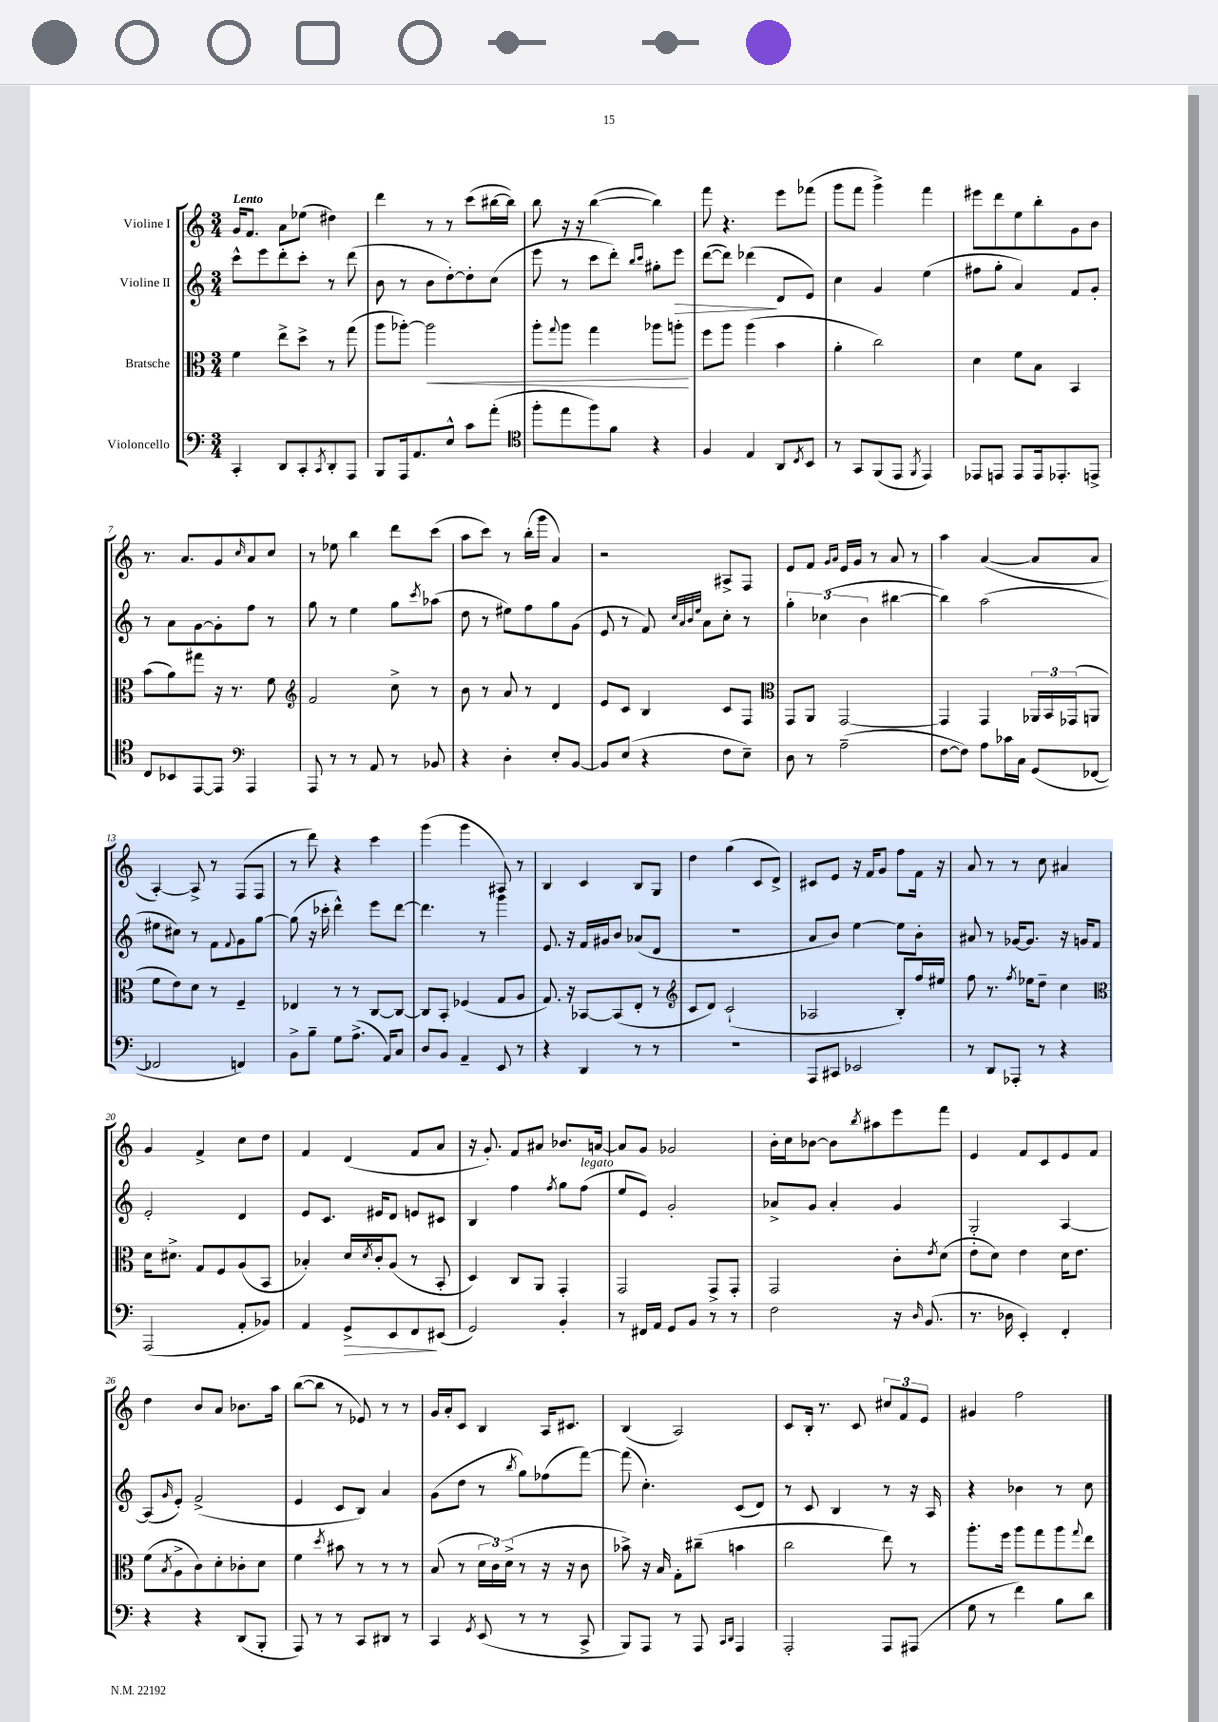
<<
\new StaffGroup <<
\new Staff = "s0" \with { instrumentName = "Violine I" } {
    \clef treble \key c \major \numericTimeSignature \time 3/4 \tempo "Lento"
    g'16 f'8. a'8 ees''8( dis''4) |
    d'''4 r8 r8 c'''8( bis''16~ bis''16) |
    b''8 r16 r16 b''4~( b''4) |
    f'''8 r4. e'''8 fes'''8( |
    g'''8 f'''8 g'''4->) f'''4 |
    eis'''8 d'''8 e''8 b''8-. g'8 b'8 |
    r8. a'8. g'8 \grace { c''16 } a'8 c''8 |
    r8 ees''8 b''4 d'''8 c'''8( |
    a''8 c'''8) r8 b''16-.( g'''16 a'4) |
    r2 ais8-> f8 |
    e'8 f'8 \grace { g'16 a'16 } e'16 g'16 r8 a'8 r8 |
    a''4 a'4~( a'8 a'8 |
    a4~-.) a8-> r8 f8( f8 |
    r8 d'''8) r4 c'''4 |
    g'''4( g'''4 ais8) r8 |
    b4 c'4 b8 g8 |
    d''4 g''4( c'8 d'8->) |
    cis'8 e'8 r16 f'16 g'8 f''8 f'16 r16 |
    a'8 r8 r8 c''8 ais'4 |
    g'4 f'4-> c''8 d''8 |
    f'4 d'4( f'8 a'8 |
    r16 g'8.-.) f'8 ais'8 bes'8. a'16~ |
    a'8 g'8 ges'2 |
    b'16-. c''16 bes'8~ bes'8 \acciaccatura { b''8 } ais''8 e'''8 f'''8 |
    e'4 f'8 c'8 e'8 f'8 |
    d''4 b'8 a'8 bes'8. a''16 |
    b''8~( b''8 r8 ees'8) r8 r8 |
    g'16 a'16-. c'8 b4 a16 cis'8. |
    b4( a2) |
    c'8 b16-. r8. c'8 \tuplet 3/2 { cis''8 f'8 e'8 } |
    gis'4 f''2 \bar "|." |
}
\new Staff = "s1" \with { instrumentName = "Violine II" } {
    \clef treble \key c \major \numericTimeSignature \time 3/4
    c'''8-^ e'''8 d'''8-. c'''8-. r8 d'''8( |
    b'8 r8 b'8 d''8~-.) d''8-. c''8( |
    e'''8 r8 c'''8 d'''8-.) \grace { b''16 c'''16 } gis''8-. e'''8\> |
    d'''8~( d'''8) des'''4\!( d'8 e'8) |
    c''4 g'4 e''4( |
    fis''8 g''8-. a'4) f'8 g'8-. |
    r8 a'8 g'8~ g'8-. f''8 r8 |
    g''8 r8 e''4 g''8 \acciaccatura { c'''8 } aes''8( |
    d''8 r8 eis''8) f''8 g''8 g'8( |
    e'8 r8 f'8) \grace { c''32 a'32 b'32 e''32 } a'8 c''8-. r8 |
    \tuplet 3/2 { g''4-. ces''4( b'4 } bis''4~ |
    bis''4) a''2( |
    eis''8 cis''8) r8 f'8 \appoggiatura { f'8 } g'8 g''8~ |
    g''8( r16 ces'''16-. d'''4-^) e'''8 d'''8~ |
    d'''4. r8 g'''4 |
    e'8. r16 f'16 gis'16 b'8 aes'8( d'8 |
    R2. |
    a'8 b'8) e''4~ e''8 b'8-. |
    ais'8 r8 ges'16~ ges'8. r16 g'16 f'8 |
    e'2-. d'4 |
    e'8 c'8. eis'16 d'8 e'8 cis'8 |
    b4 f''4 \acciaccatura { f''8 } g''8 f''8^\markup { \italic "legato" }( |
    e''8 e'8) g'2-. |
    aes'8-> g'8 aes'4-. g'4 |
    g2-. a4~ |
    a8( \grace { g'16 } e'8-.) f'2->( |
    e'4 c'8 b8) a'4 |
    g'8( d''8 r8 \acciaccatura { b''8 } g''8) fes''8( f'''8~) |
    f'''8( c''4.-.) c'8( d'8) |
    r8 c'8 b4 r8 r16 a16 |
    r4 bes'4 r8 c''8 \bar "|." |
}
\new Staff = "s2" \with { instrumentName = "Bratsche" } {
    \clef alto \key c \major \numericTimeSignature \time 3/4
    f'4 e''8-> d''8-> r8 g''8( |
    a''8 aes''8~-.) aes''2\< |
    a''8-. \appoggiatura { g''8 } a''8 g''4 aes''8 a''8-.\! |
    f''8 a''8 a''4( b'4 |
    a'4-. c''2) |
    d'4 f'8 b8 b,4 |
    b'8( a'8) gis''8 r16 r8. f'8 |
    \clef treble f'2 c''8-> r8 |
    b'8 r8 a'8 r8 d'4 |
    e'8 c'8 b4 c'8 f8 |
    \clef alto g,8 a,8 g,2~ |
    g,4 g,4 \tuplet 3/2 { aes,16 b,16 ges,16( } a,8 |
    f'8 e'8) d'8 r8 f4-- |
    ees4 r8 r8 c8~ c8~ |
    c8 b,8-. fes4( g8 a8 |
    g8.) r16 bes,8~ bes,8( e8-. r8 |
    \clef treble c'8 d'8) c'2-!( |
    aes2 b8-.) f''16 eis''16 |
    f''8 r8. \acciaccatura { f''8 } ees''16 d''8-- c''4 |
    \clef alto d'16 dis'8.-> g8 f8 a8( b,8 |
    bes4-.) d'16 \acciaccatura { d'8 } c'16-. a8( r8 b,8-. |
    d4) c8 a,8 g,4-. |
    g,2 g,8-> g,8-. |
    g,2 c'8-. \acciaccatura { e'8 } d'8( |
    e'8-. d'8) e'4 d'16 e'8. |
    f'8( \acciaccatura { b8 } a8-> c'8) d'8-. ces'8-. d'8 |
    f'4 \acciaccatura { d''8 } bis'8 r8 r8 r8 |
    b8( r8 \tuplet 3/2 { d'16 c'16) d'16->( } r8 r16 r16 c'8 |
    bes'8->) r16 b16 g8-. cis''8--( b'4 |
    c''2 e''8) r8 |
    a''8.-. f''16 a''8 g''8 a''8 \appoggiatura { g''8 } e''8 \bar "|." |
}
\new Staff = "s3" \with { instrumentName = "Violoncello" } {
    \clef bass \key c \major \numericTimeSignature \time 3/4
    c,4-. d,8 c,8-. \acciaccatura { c,8 } d,8-. a,,8 |
    b,,8 a,,16 a,8. e8-^ c'8 a'8-.( |
    \clef tenor f''8-. e''8 f''8) f'8 r4 |
    f4 e4 a,8 \acciaccatura { c8 } b,8 |
    r8 g,8 f,8( e,8 \acciaccatura { f,8 } e,4) |
    ees,8 e,8 e,8 e,16 ees,8.-. e,8-> |
    c8 bes,8 e,8~ e,8 \clef bass a,,4 |
    a,,8 r8 r8 a,8 r8 bes,8 |
    r4 d4-. e8-. b,8~ |
    b,8 e8( r4 f8 e8--) |
    d8 r8 a2--( |
    f8~ f8) a8 ces'16 c16 g,8( fes,8~ |
    fes,2 f,4) |
    b,8-> b8-- g8 a8.->( a,16) c8 |
    d8 b,8 a,4-- e,8 r8 |
    r4 d,4 r8 r8 |
    R2. |
    a,,8 cis,8 ees,2 |
    r8 d,8 aes,,8-. r8 r4 |
    a,,2( a,8-. bes,8) |
    a,4 g,8->\> e,8 f,8\! eis,8( |
    g,2) b,4-. |
    r8 fis,16 a,16 g,8 b,8 r8 r8 |
    f2 r16 \grace { d16 } b,8.( |
    r8. des16 e,4-.) f,4-. |
    r4 r4 d,8( b,,8-. |
    a,,8) r8 r8 c,8 dis,8 r8 |
    c,4 \acciaccatura { g,8 } e,8( r8 r8 c,8-> |
    b,,8) a,,8 r8 a,,8 \grace { c,16 d,16 } a,,4 |
    a,,2-. a,,8 ais,,8( |
    g8 r8 f'4) b8 d'8 \bar "|." |
}
>>
>>
